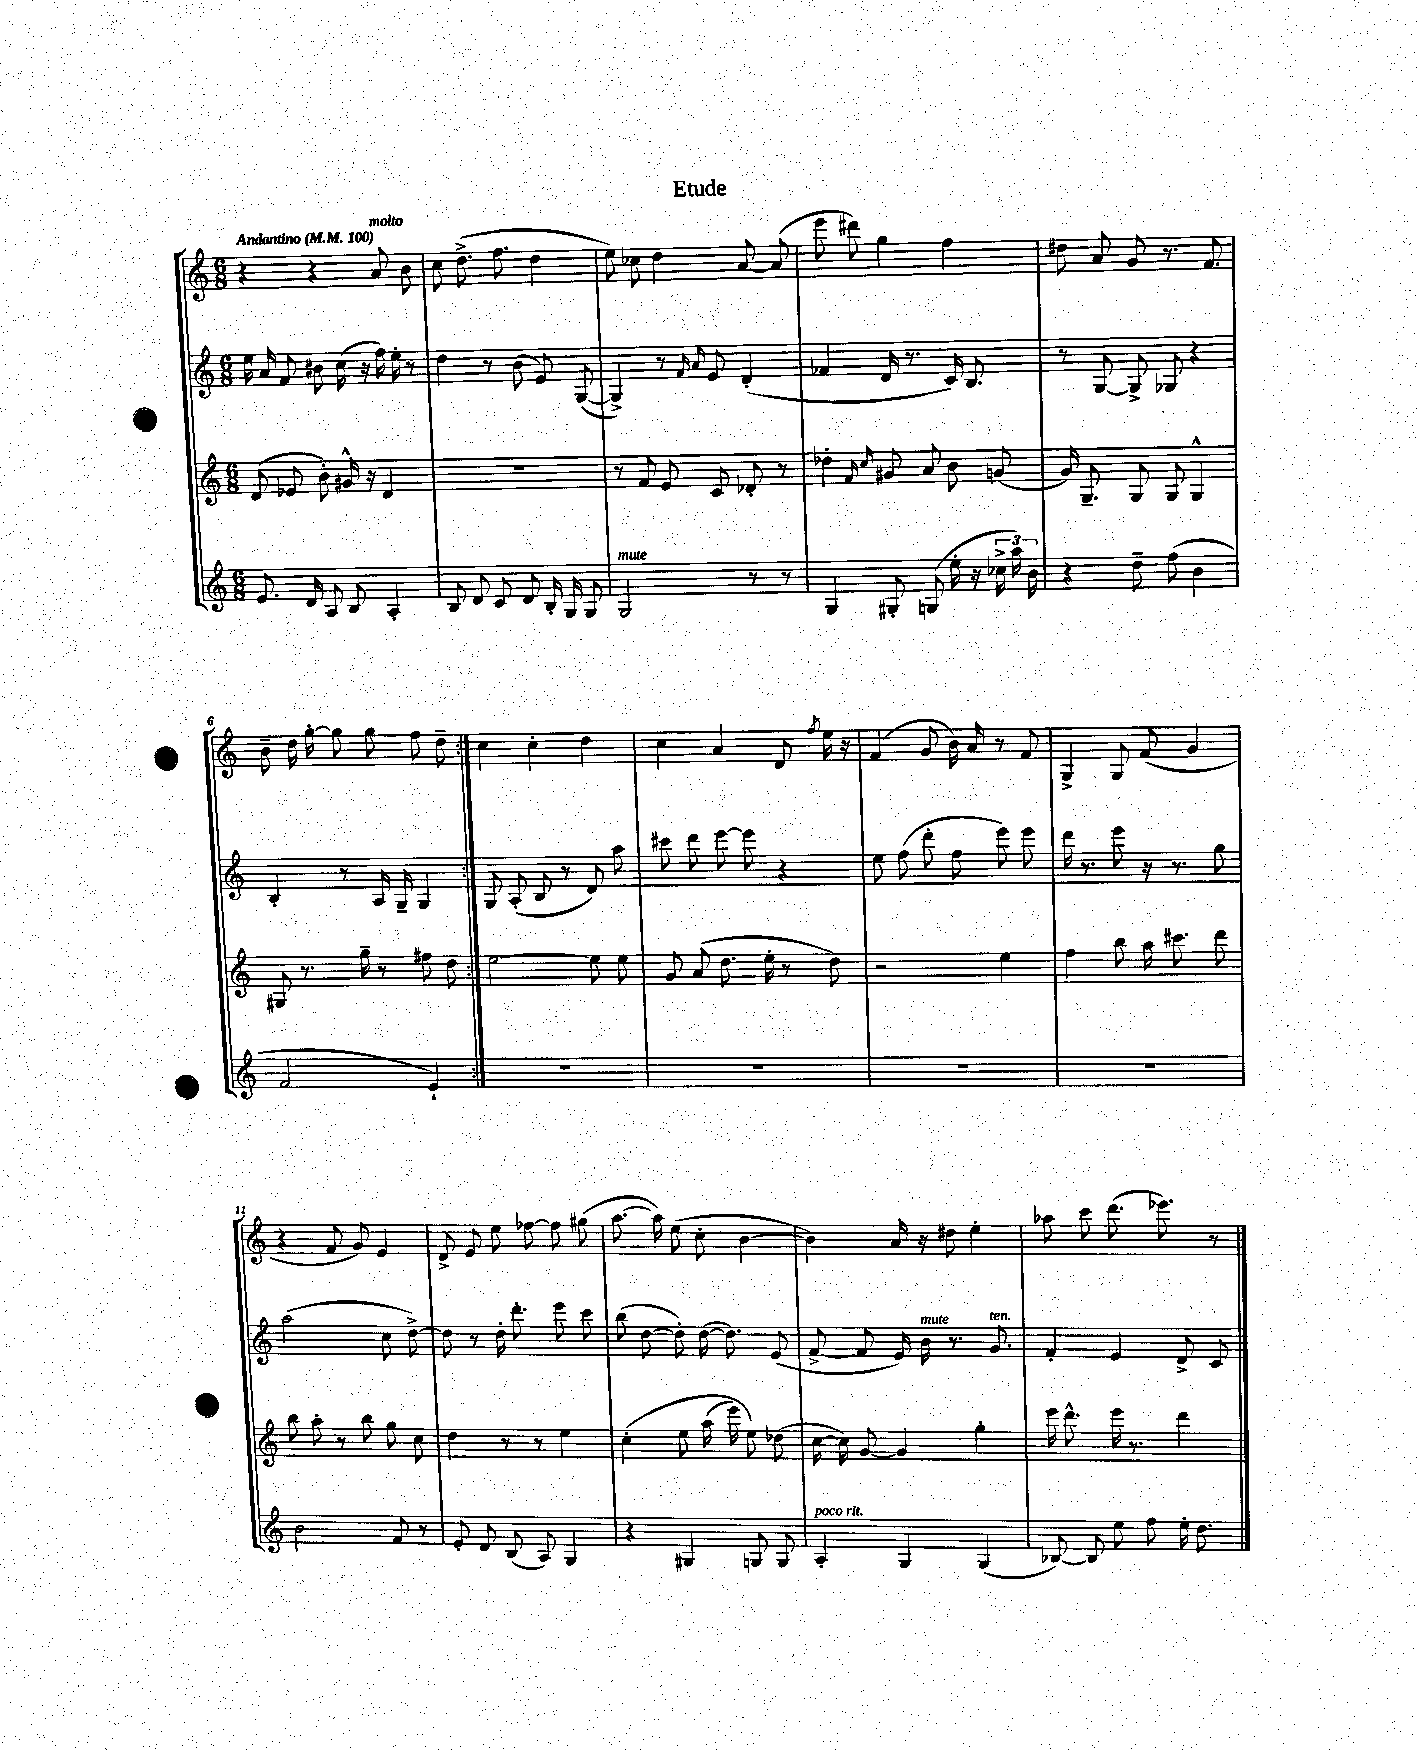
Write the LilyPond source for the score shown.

\header { title = "Etude" }
<<
\new StaffGroup <<
\new Staff = "s0" {
    \clef treble \key c \major \numericTimeSignature \time 6/8 \tempo "Andantino" 4 = 100
    \autoBeamOff \repeat volta 2 { r4 r4 a'8^\markup { \italic "molto" } b'8 |
    c''8 d''8.->( f''8. d''4 |
    e''8) ces''8 d''4 a'8~ a'8( |
    e'''8 dis'''8) g''4 f''4 |
    dis''8 a'8 g'8 r8. f'8. |
    b'8-- d''16 g''16~-. g''8 g''8 f''8 d''8-- | }
    c''4 c''4-. d''4 |
    c''4 a'4 d'8 \acciaccatura { f''8 } e''16 r16 |
    f'4( g'8 b'16) a'16 r8 f'8 |
    g4-> g8 f'8( g'4 |
    r4 f'8 g'8) e'4 |
    d'8-> e'8 e''8 fes''8~ fes''8 gis''8( |
    a''8.~ a''16) e''8( c''8-. b'4~ |
    b'4) a'16 r16 dis''8 e''4-. |
    aes''8 c'''8 d'''8.( ees'''8.) r8 \bar "|." |
}
\new Staff = "s1" {
    \clef treble \key c \major \numericTimeSignature \time 6/8
    \autoBeamOff \repeat volta 2 { e''16 a'16 f'8 bis'8 c''16( r16 f''16) e''16-. r8 |
    d''4 r8 b'8( e'8) g8~( |
    g4->) r8 \grace { f'16 a'16 } e'8 d'4-.( |
    fes'4 d'16 r8. c'16) b8. |
    r8 g8~ g8-> ges8 r4 |
    b4-. r8 a16 g16-- g4 | }
    g8 a8-.( b8 r8 d'8) a''8 |
    cis'''8 d'''8 e'''8~ e'''8 r4 |
    e''8 f''8( d'''8-. f''8 e'''8) e'''8 |
    d'''16 r8. e'''8 r16 r8. g''8 |
    a''2( c''8 d''8~->) |
    d''8 r8 d''16-. d'''8.-. e'''8 c'''8 |
    b''8( d''8~ d''8-.) d''16~( d''8.) e'8( |
    f'8~-> f'8 e'16) b'16^\markup { \italic "mute" } r8. g'8.^\markup { \italic "ten." } |
    f'4-. e'4 d'8-> c'8 \bar "|." |
}
\new Staff = "s2" {
    \clef treble \key c \major \numericTimeSignature \time 6/8
    \autoBeamOff \repeat volta 2 { d'8( ees'8 b'8-.) gis'16-^ r16 d'4 |
    R2. |
    r8 f'8 e'8 c'8 des'8-. r8 |
    des''4-. \grace { f'16 c''16 } gis'8 a'8 b'8 g'8( |
    g'16) g8.-- g8 g8 g4-^ |
    gis8 r8. g''16-- r8 fis''8 d''8 | }
    e''2~ e''8 e''8 |
    g'8 a'8( d''8. e''16-. r8 d''8) |
    r2 e''4 |
    f''4 b''8 a''16 cis'''8. d'''8 |
    b''8 a''8-. r8 b''8 g''8 c''8 |
    d''4 r8 r8 e''4 |
    c''4-.\( e''8 a''16( e'''16) e''8\) des''8( |
    c''16~ c''16) g'8~ g'4 g''4-. |
    e'''16 d'''8.-^ e'''16 r8. d'''4 \bar "|." |
}
\new Staff = "s3" {
    \clef treble \key c \major \numericTimeSignature \time 6/8
    \autoBeamOff \repeat volta 2 { e'8. d'16 a8 b8 a4-. |
    b8 d'8 c'8 d'8 b16-. g16 g8 |
    g2^\markup { \italic "mute" } r8 r8 |
    g4 gis8-. g8( e''16-. r16 \tuplet 3/2 { ces''16-> a''16) b'16 } |
    r4 d''8-- f''8( b'4 |
    f'2 e'4-!) | }
    R2. |
    R2. |
    R2. |
    R2. |
    b'2 f'8 r8 |
    e'8-. d'8 b8( a8) g4 |
    r4 gis4 g8 g8 |
    a4-.^\markup { \italic "poco rit." } g4 g4( |
    bes8~) bes8 e''8 f''8 e''16-. d''8. \bar "|." |
}
>>
>>
